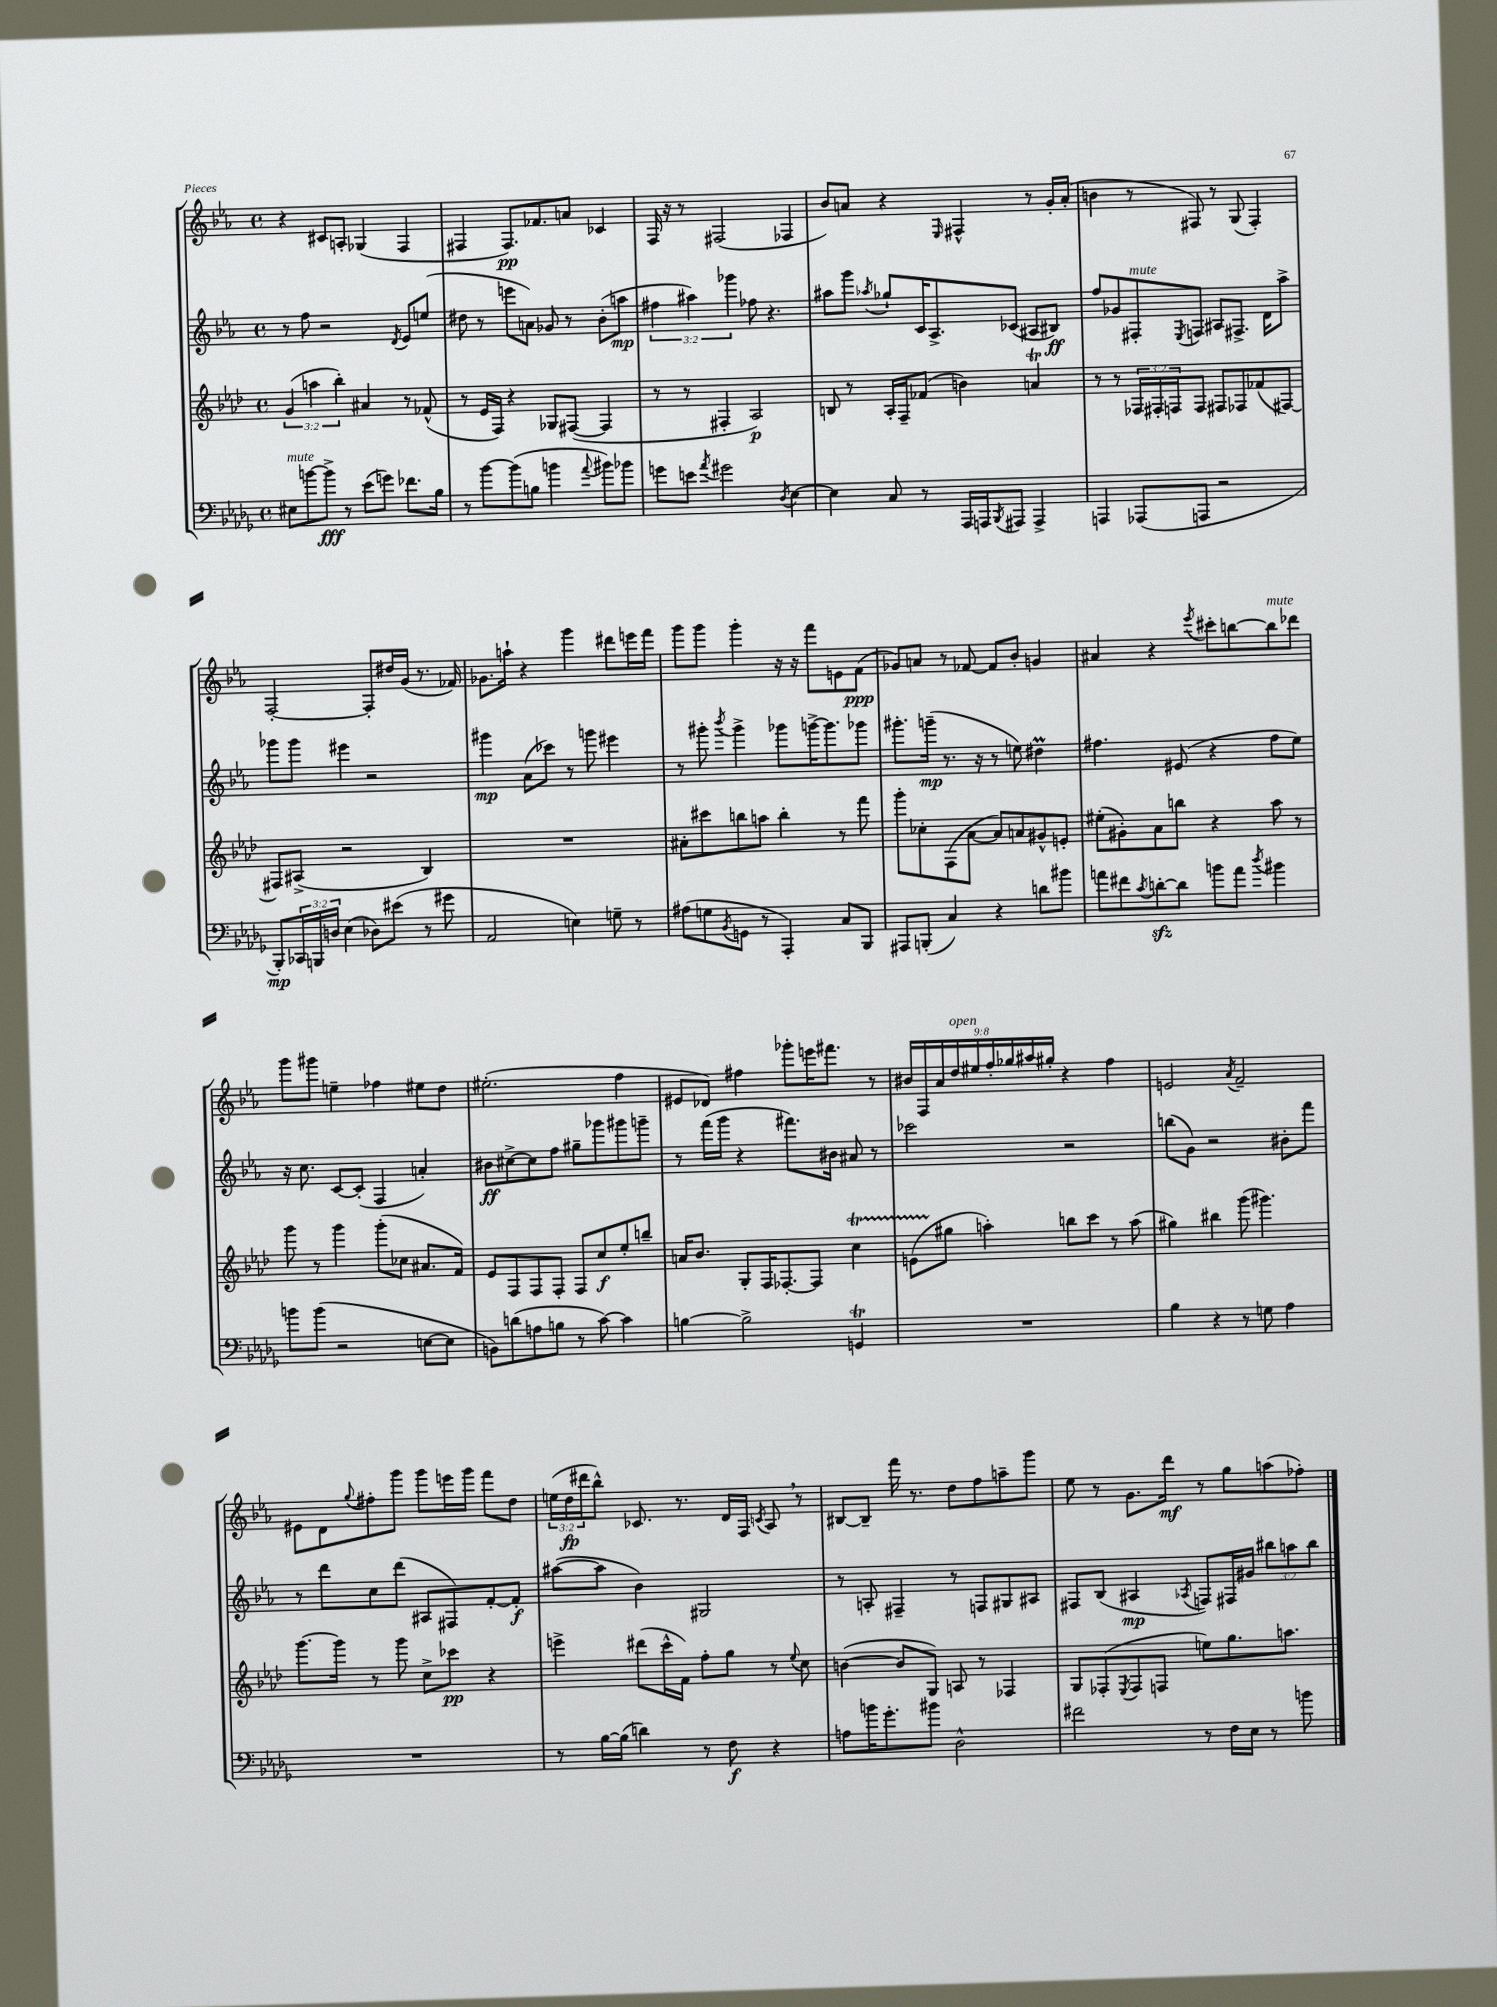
<<
\new StaffGroup <<
\new Staff = "s0" {
    \clef treble \key ees \major \defaultTimeSignature \time 4/4 \override Staff.TupletNumber.text = #tuplet-number::calc-fraction-text
    r4 cis'8 a8-. ges4( f4 |
    fis4 fis8.\pp) fes'8. a'8 ces'4 |
    f16 r16 r8 fis2( fes4 |
    bes'8) a'8 r4 \grace { ees16 } fis4-^ r8 g'16-. a'16-.( |
    b'4 r8 fis8) r8 g8( fis4-.) |
    f2~-. f8-. dis''16 g'16( r8. fes'16) |
    ges'8. a''16-! r4 g'''4 dis'''8 e'''16 f'''16 |
    g'''8 g'''8 g'''4-. r16 r16 f'''8 e'8 f'8\ppp( |
    ges'8) a'8 r8 fes'8~ fes'8 bes'8-. g'4 |
    ais'4 r4 \acciaccatura { ees'''8 } cis'''8-. b''8~ b''8^\markup { \italic "mute" } des'''8 |
    g'''8 gis'''8 e''4-- fes''4 eis''8 d''8 |
    eis''2.-.( f''4 |
    eis'8 des'8) fis''4 ges'''8-. e'''16 fis'''8. r8 |
    \tuplet 9/8 { bis'16 f16 aes'16 d''16^\markup { \italic "open" } eis''16 f''16-. ges''16 ais''16 gis''16-. } r4 f''4 |
    e'2 \acciaccatura { aes'8 } f'2-- |
    eis'8 d'8 \appoggiatura { g''8 } fis''8-. g'''8 g'''8 e'''16 g'''16 f'''8 d''8 |
    \tuplet 3/2 { e''16( d''16\fp dis'''16 } bes''8-^) ces'8. r8. d'16 f16 \acciaccatura { c'8 } aes8 \breathe r8 |
    bis8~ bis8-- f'''16 r8. d''8 f''8 a''8-- g'''8 |
    ees''8 r8 g'8. d'''16\mf r8 g''8 a''8( fes''8-.) \bar "|." |
}
\new Staff = "s1" {
    \clef treble \key ees \major \defaultTimeSignature \time 4/4 \override Staff.TupletNumber.text = #tuplet-number::calc-fraction-text
    r8 f''8 r2 \acciaccatura { d'8 } ees'8 e''8( |
    dis''8 r8 e'''8 a'8) ges'8 r8 bes'8-.( a''8\mp |
    \tuplet 3/2 { fis''4 ais''4) ges'''4 } fes''8 r4. |
    ais''8 g'''8 \acciaccatura { aes''8 } ges''8-! c'16 aes8.-> ces'8( ais8 bis8\ff) |
    f''8 ges'8 fis8-.^\markup { \italic "mute" } \acciaccatura { ees8 } f8 ais8 fis8.-> d'16 aes''8-> |
    ges'''8 ges'''8 eis'''4 r2 |
    gis'''4\mp aes'8( ces'''8) r8 g'''8 eis'''4 |
    r8 gis'''8-. \acciaccatura { bes'''8 } gis'''4-> ges'''8 g'''16~-> g'''8. ges'''8 |
    gis'''8.-. g'''16--\mp( r8. r16 r8 e''8) dis''4\prall |
    fis''4. eis'8( r4 fis''8 ees''8) |
    r16 c''8. c'8~ c'8-.( f4 a'4-.) |
    bis'8\ff cis''8~-> cis''8 f''8 gis''8-- ges'''8 gis'''8 g'''8-- |
    r8 f'''16( g'''16 r4 fis'''8.) bis'16 ais'8 r8 |
    ces'''2 r2 |
    b''8( g'8) r2 bis'8-. f'''8 |
    r8 d'''8 c''8 d'''8( ais8 fis8) f'8~-. f'8-.\f |
    ais''8~( ais''8 bes'4) gis2 |
    r8 a8-. fis4-- r8 f8 gis8 ais8 |
    fis8 bes8( ais4\mp \acciaccatura { aes8 } f8) fis16 gis'16 \tuplet 3/2 { bis''8 a''8 bis''8 } \bar "|." |
}
\new Staff = "s2" {
    \clef treble \key aes \major \defaultTimeSignature \time 4/4 \override Staff.TupletNumber.text = #tuplet-number::calc-fraction-text
    \tuplet 3/2 { g'4( a''4 bes''4-.) } ais'4 r8 fes'8-^( |
    r8 ees'16 f16) r4 ges8 fis8~( fis4 |
    r8 r8 fis4-. aes2\p) |
    b8 r8 aes16-. f16-- fes'8( b'4) a'4\trill |
    r8 r8 \tuplet 3/2 { fes16 fis16-. f16 } f8 fis8 fes8 fes'8( fis8~) |
    fis8 ais8->( r2 bes4) |
    R1 |
    ais'8-. cis'''8 b''8 a''8 b''4-. r8 f'''8 |
    g'''8-. ces''8-. f8( aes'8~ aes'8) a'8 gis'8-^ e'8-. |
    eis''8-.( gis'8-.) aes'8 b''8 r4 aes''8 r8 |
    g'''8 r8 g'''4 g'''8-.( ces''8 ais'8. f'16) |
    ees'8 f8 f8 f8-. f8 c''8\f ees''8-. b''8-- |
    a'16 bes'8. g8-. f16 fes8.~-. fes8 c''4\startTrillSpan |
    e'8( gis''8\stopTrillSpan a''4-.) b''8 c'''8 r8 a''8( |
    gis''4) bis''4 g'''8( gis'''4.) |
    g'''8.~ g'''16 r8 g'''8 c''8-> ces'''8\pp r4 |
    e'''4-> dis'''8( c'''16-^ f'16) f''8-. g''8 r8 \appoggiatura { ees''8 } c''8 |
    b'4~( b'8 g8) a8 r8 fes4 |
    g8 fes8-.( \acciaccatura { ees8 } fes8 f8 e''8) g''8. a''8. \bar "|." |
}
\new Staff = "s3" {
    \clef bass \key des \major \defaultTimeSignature \time 4/4 \override Staff.TupletNumber.text = #tuplet-number::calc-fraction-text
    eis8^\markup { \italic "mute" } b'8~ b'8->\fff r8 ees'8( g'8) fes'8. bes16 |
    r8 bes'8~ bes'8( b8 b'4 \appoggiatura { aes'8 } bis'8) bes'8 |
    g'8 e'8 \acciaccatura { aes'8 } gis'2 \acciaccatura { des8 } ees4~ |
    ees4 c8 r8 aes,,16 a,,16 \acciaccatura { bes,,8 } ais,,8 ais,,4-> |
    a,,4 aes,,8( a,,8 r2 |
    bes,,8-.\mp) \tuplet 3/2 { ces,16 b,,16 d16 } ees4( des8) eis'8( r8 gis'8 |
    aes,2 e4) g8-- r8 |
    ais8( g8 \acciaccatura { bes,8 } g,8 r8 aes,,4-.) c8 bes,,8 |
    ais,,8 b,,8-.( c4) r4 d'8 bis'8 |
    a'8 fis'8 \acciaccatura { c'8 } d'8~-.\sfz d'8 b'8 a'8 \acciaccatura { des''8 } bis'4 |
    b'8 b'8( r2 e8~ e8 |
    b,8) d'8( a8 b8 r8 c'8~) c'4 |
    b4~ b2-> g,4\trill |
    R1 |
    bes4 r4 r8 g8 aes4 |
    R1 |
    r8 bes16~ bes16( d'4) r8 f8\f r4 |
    a8 b'16 ges'8.-. bis'8 des2-^ |
    fis'2 r8 f16 ees16 r8 b'8 \bar "|." |
}
>>
>>
\layout { \context { \Score \remove "Bar_number_engraver" } }
